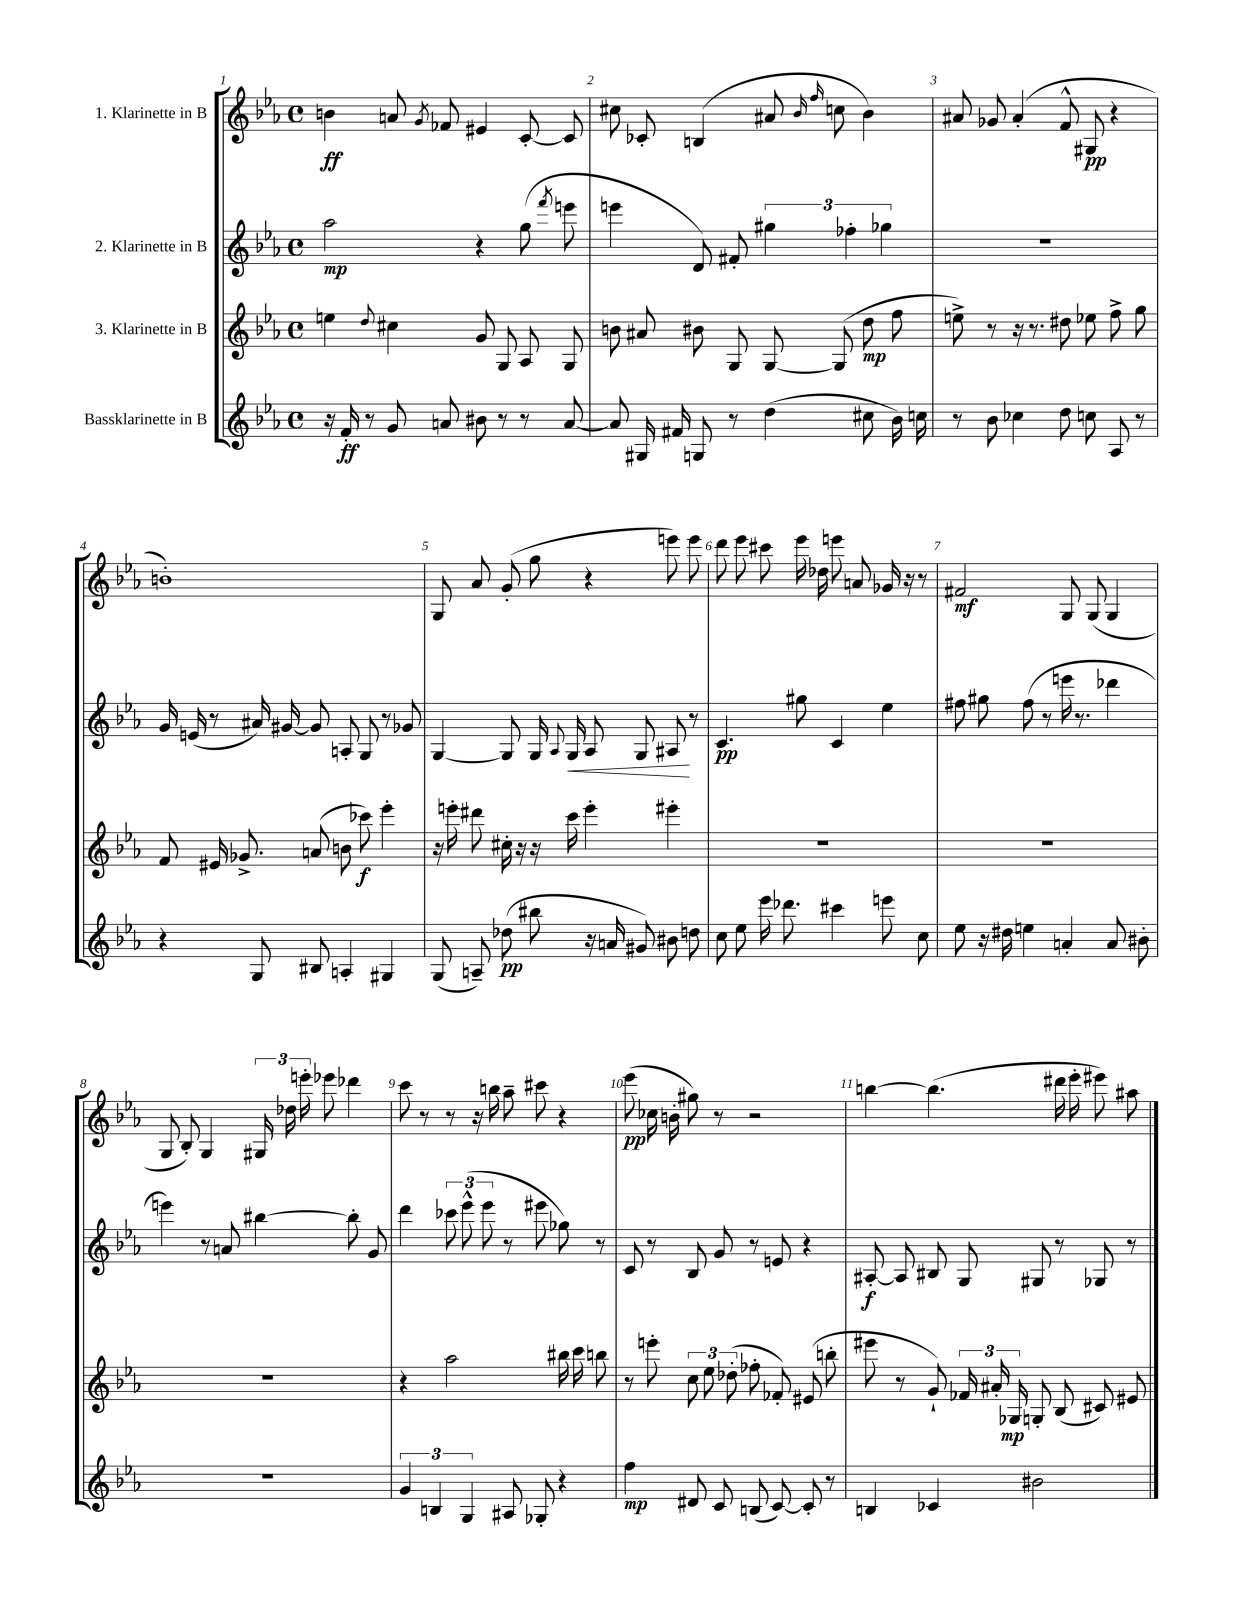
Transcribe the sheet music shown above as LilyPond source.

<<
\new StaffGroup <<
\new Staff = "s0" \with { instrumentName = "1. Klarinette in B" } {
    \clef treble \key ees \major \defaultTimeSignature \time 4/4
    \autoBeamOff b'4\ff a'8 \acciaccatura { g'8 } fes'8 eis'4 c'8~-. c'8 |
    cis''8 ces'8-. b4( ais'8 \grace { bes'16 f''16 } c''8 bes'4) |
    ais'8 ges'8 ais'4-.( f'8-^ gis8\pp r4 |
    b'1-.) |
    g8 aes'8 g'8-.( g''8 r4 e'''8) e'''8 |
    d'''8 ees'''8 cis'''8 ees'''16 des''16 e'''8 a'8 ges'16 r16 r8 |
    fis'2\mf g8 g8( g4 |
    g8 bes8-.) g4 \tuplet 3/2 { gis16 des''16 e'''16-. } ees'''8 des'''4 |
    c'''8 r8 r8 r16 b''16 aes''8-- cis'''8 r4 |
    ees'''8\pp( ces''16 b'16-. gis''8) r8 r2 |
    b''4~ b''4.( dis'''16 ees'''16-. eis'''8) ais''8 \bar "|." |
}
\new Staff = "s1" \with { instrumentName = "2. Klarinette in B" } {
    \clef treble \key ees \major \defaultTimeSignature \time 4/4
    \autoBeamOff aes''2\mp r4 g''8( \acciaccatura { f'''8 } e'''8 |
    e'''4 d'8) fis'8-. \tuplet 3/2 { gis''4 fes''4-. ges''4 } |
    R1 |
    g'16 e'16( r8 ais'16) gis'16~ gis'8 a8-. g8 r8 ges'8 |
    g4~ g8 g16 \appoggiatura { aes8 } g16\< aes8 g8 ais8\! r8 |
    c'4.\pp gis''8 c'4 ees''4 |
    fis''8 gis''8 fis''8( r8 e'''16 r8. des'''4 |
    e'''4) r8 a'8 bis''4~ bis''8-. g'8 |
    d'''4 \tuplet 3/2 { ces'''8 ees'''8-^( ees'''8 } r8 eis'''8 ges''8) r8 |
    c'8 r8 bes8 g'8 r8 e'8 r4 |
    ais8~-.\f ais8 bis8 g8 gis8 r8 ges8 r8 \bar "|." |
}
\new Staff = "s2" \with { instrumentName = "3. Klarinette in B" } {
    \clef treble \key ees \major \defaultTimeSignature \time 4/4
    \autoBeamOff e''4 \appoggiatura { d''8 } cis''4 g'8 g8 aes8 g8 |
    b'8 ais'8 bis'8 g8 g8~ g8( d''8\mp f''8 |
    e''8->) r8 r16 r8. dis''8 ees''8 f''8-> g''8 |
    f'8 eis'16 ges'8.-> a'8( b'8 ces'''8\f) ees'''4-. |
    r16 e'''16-. dis'''8 cis''16-. r16 r16 c'''16 e'''4-. eis'''4-. |
    R1 |
    R1 |
    R1 |
    r4 aes''2 bis''16 c'''16 b''8 |
    r8 e'''8-. \tuplet 3/2 { c''8 ees''8 des''8-.( } fes''8-. fes'8-.) eis'8( b''8-. |
    eis'''8 r8 g'8-!) \tuplet 3/2 { fes'16 ais'16-. ges16\mp } g8-. bes8( cis'8) eis'8 \bar "|." |
}
\new Staff = "s3" \with { instrumentName = "Bassklarinette in B" } {
    \clef treble \key ees \major \defaultTimeSignature \time 4/4
    \autoBeamOff r16 f'16-.\ff r8 g'8 a'8 bis'8 r8 r8 a'8~ |
    a'8 gis16 fis'16 g8 r8 d''4( cis''8 bes'16) c''16 |
    r8 bes'8 ces''4 d''8 c''8 aes8 r8 |
    r4 g8 bis8 a4-. gis4 |
    g8( a8--) des''8\pp( bis''8 r16 a'16 gis'8) bis'8 d''8 |
    c''8 ees''8 ees'''16 des'''8. cis'''4 e'''8 c''8 |
    ees''8 r16 dis''16 e''4 a'4-. a'8 bis'8-. |
    R1 |
    \tuplet 3/2 { g'4 b4 g4 } ais8 ges8-. r4 |
    f''4\mp dis'8 c'8 b8( c'8~) c'8-. r8 |
    b4 ces'4 bis'2 \bar "|." |
}
>>
>>
\layout { \context { \Score \override BarNumber.break-visibility = ##(#f #t #t) barNumberVisibility = #all-bar-numbers-visible } }
